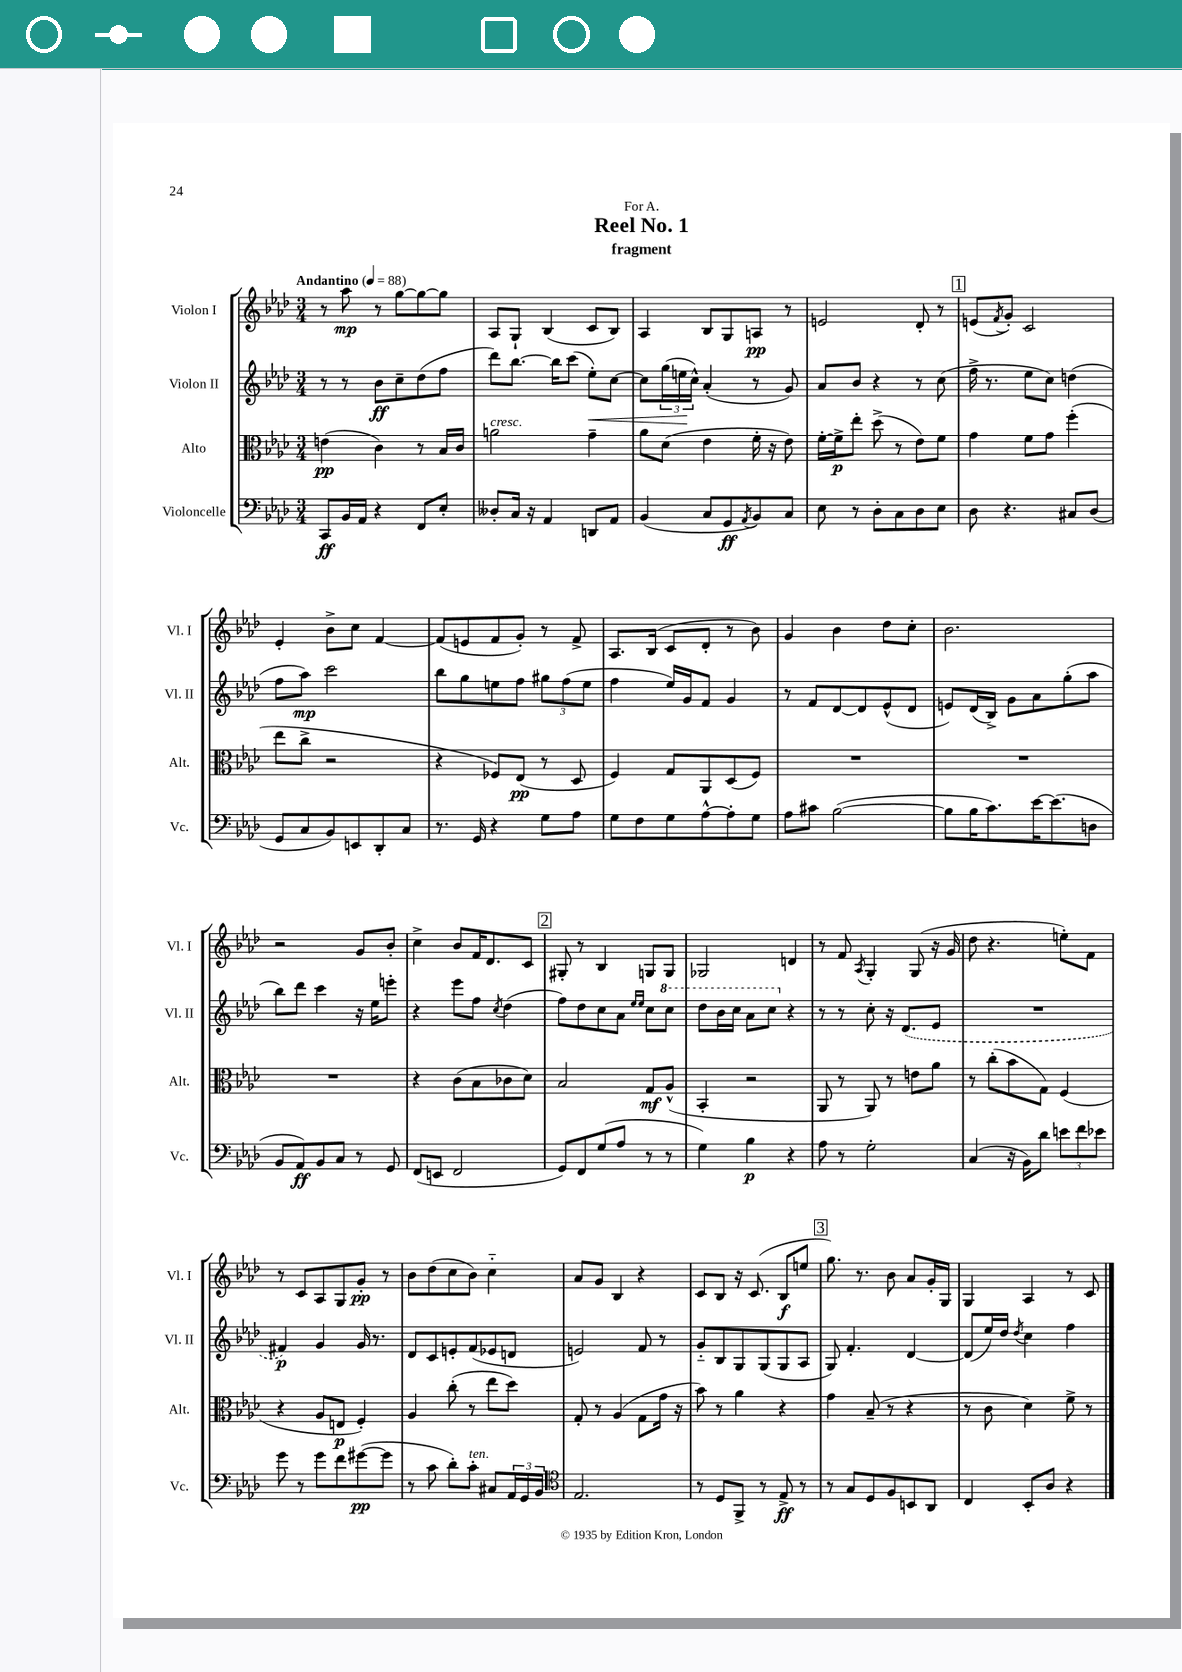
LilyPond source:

\header { title = "Reel No. 1" subtitle = "fragment" dedication = "For A." }
<<
\new StaffGroup <<
\new Staff = "s0" \with { instrumentName = "Violon I" shortInstrumentName = "Vl. I" } {
    \clef treble \key aes \major \numericTimeSignature \time 3/4 \tempo "Andantino" 4 = 88
    r8 aes''8\mp r8 g''8~ g''8~ g''8 |
    aes8 g8-! bes4( c'8 bes8) |
    aes4 bes8 g8 a8\pp r8 |
    e'2 des'8-. r8 |
    \mark \markup { \box "1" } e'8( \acciaccatura { f'8 } g'8-.) c'2 |
    ees'4-. bes'8-> c''8 f'4~ |
    f'8( e'8 f'8 g'8-.) r8 f'8-> |
    aes8. bes16( c'8 des'8-. r8 bes'8) |
    g'4 bes'4 des''8 c''8-. |
    bes'2. |
    r2 g'8 bes'8-. |
    c''4-> bes'8 f'16 des'8. c'8 |
    \mark \markup { \box "2" } gis8-. r8 bes4 g8 g8 |
    ges2 d'4 |
    r8 f'8 \acciaccatura { aes8 } g4-. g8( r16 g'16 |
    des''8 r4. e''8-.) f'8 |
    r8 c'8 aes8 g8 g'8-.\pp r8 |
    bes'8 des''8( c''8 bes'8) c''4-_ |
    aes'8 g'8 bes4 r4 |
    c'8 bes8 r16 c'8.( bes8\f e''8 |
    \mark \markup { \box "3" } g''8.) r8. bes'8 aes'8 g'16-. g16 |
    g4 aes4 r8 c'8 \bar "|." |
}
\new Staff = "s1" \with { instrumentName = "Violon II" shortInstrumentName = "Vl. II" } {
    \clef treble \key aes \major \numericTimeSignature \time 3/4
    r8 r8 bes'8\ff c''8-- des''8( f''8 |
    des'''8) bes''8.~ bes''16 c'''8( ees''8-.\<) c''8~ |
    c''8 \tuplet 3/2 { g''16( e''16\! c''16-^) } aes'4-.( r8 g'8) |
    aes'8 bes'8 r4 r8 c''8( |
    \mark \markup { \box "1" } f''16-> r8. ees''8 c''8) d''4( |
    f''8 aes''8\mp) c'''2 |
    bes''8 g''8 e''8 f''8 \tuplet 3/2 { gis''8 f''8( e''8 } |
    f''4 ees''16) g'16 f'8 g'4 |
    r8 f'8 des'8~ des'8 ees'8-^( des'8 |
    e'8) des'16( bes16->) g'8 aes'8 g''8-.( aes''8 |
    bes''8) des'''8 c'''4 r16 ees''16 e'''8-. |
    r4 ees'''8 f''8 \acciaccatura { c''8 } des''4( |
    \mark \markup { \box "2" } f''8) des''8 c''8 aes'8 \grace { ees''16 ees''16 } c''8 \ottava #1 c'''8 |
    des'''8 bes''16 c'''16 aes''8 c'''8 \ottava #0 r4 |
    r8 r8 c''8-. r16 \once \slurDashed des'8.( ees'8 |
    R2. |
    fis'4\p) g'4 g'16 r8. |
    des'8 c'8 e'8-. f'8( ees'8 d'8 |
    e'2) f'8 r8 |
    g'8-_ bes8 g8 g8( g8 aes8 |
    \mark \markup { \box "3" } g8) f'4.-. des'4~ |
    des'8( ees''16) des''16 \acciaccatura { des''8 } c''4 f''4 \bar "|." |
}
\new Staff = "s2" \with { instrumentName = "Alto" shortInstrumentName = "Alt." } {
    \clef alto \key aes \major \numericTimeSignature \time 3/4
    e'4\pp( c'4) r8 bes16 c'16 |
    a'2^\markup { \italic "cresc." } g'4-- |
    aes'8 des'8( ees'4 f'16-. r16 ees'8) |
    f'16~-. f'16->\p ees''8-. des''8->( r8 ees'8) f'8 |
    \mark \markup { \box "1" } g'4 f'8 g'8 f''4-.( |
    ees''8 c''8-> r2 |
    r4 fes8) ees8\pp( r8 des8 |
    f4) g8 aes,8 des8( f8) |
    R2. |
    R2. |
    R2. |
    r4 c'8( bes8 ces'8 des'8) |
    \mark \markup { \box "2" } bes2 g8\mf aes8-^( |
    bes,4-. r2 |
    aes,8 r8 aes,8) r8 e'8 aes'8 |
    r8 c''8-.( bes'8 g8) f4( |
    r4 aes8 e8\p f4-.) |
    aes4 c''8-.( r8 ees''8 des''8) |
    g8-. r8 aes4( g8 g'16 r16 |
    bes'8) r8 aes'4 r4 |
    \mark \markup { \box "3" } g'4 bes8--( r8 r4 |
    r8 c'8 des'4) f'8-> r8 \bar "|." |
}
\new Staff = "s3" \with { instrumentName = "Violoncelle" shortInstrumentName = "Vc." } {
    \clef bass \key aes \major \numericTimeSignature \time 3/4
    c,8\ff bes,16 aes,16 r4 f,8 ees8-. |
    deses8-. c16 r16 aes,4 d,8 aes,8 |
    bes,4( c8 g,8\ff \acciaccatura { aes,8 } bes,8) c8 |
    ees8 r8 des8-. c8 des8 ees8 |
    \mark \markup { \box "1" } des8 r4. cis8 des8( |
    g,8 c8 bes,8) e,8 des,8-. c8 |
    r8. g,16 r4 g8 aes8 |
    g8 f8 g8 aes8~-^ aes8-. g8 |
    aes8 cis'8 bes2~( |
    bes8 bes16 c'8.) ees'16~ ees'8.( d8 |
    bes,8 aes,8\ff) bes,8 c8 r8 g,8 |
    f,8( e,8 f,2 |
    \mark \markup { \box "2" } g,8) f,8 g8( aes8 r8 r8 |
    g4) bes4\p r4 |
    aes8 r8 g2-. |
    c4( r16 bes,16) des'8 \tuplet 3/2 { e'8 f'8 ees'8 } |
    g'8 r8 g'8 f'8 gis'8~\pp( gis'8 |
    r8 c'8 des'8-.) c'8-.^\markup { \italic "ten." } cis8 \tuplet 3/2 { aes,16 g,16 bes,16 } |
    \clef tenor ees2. |
    r8 des8 f,8-> r8 ees8->\ff r8 |
    \mark \markup { \box "3" } r8 g8 des8 f8 b,8 aes,8 |
    c4 bes,8-. aes8 r4 \bar "|." |
}
>>
>>
\layout { \context { \Score \remove "Bar_number_engraver" } }
